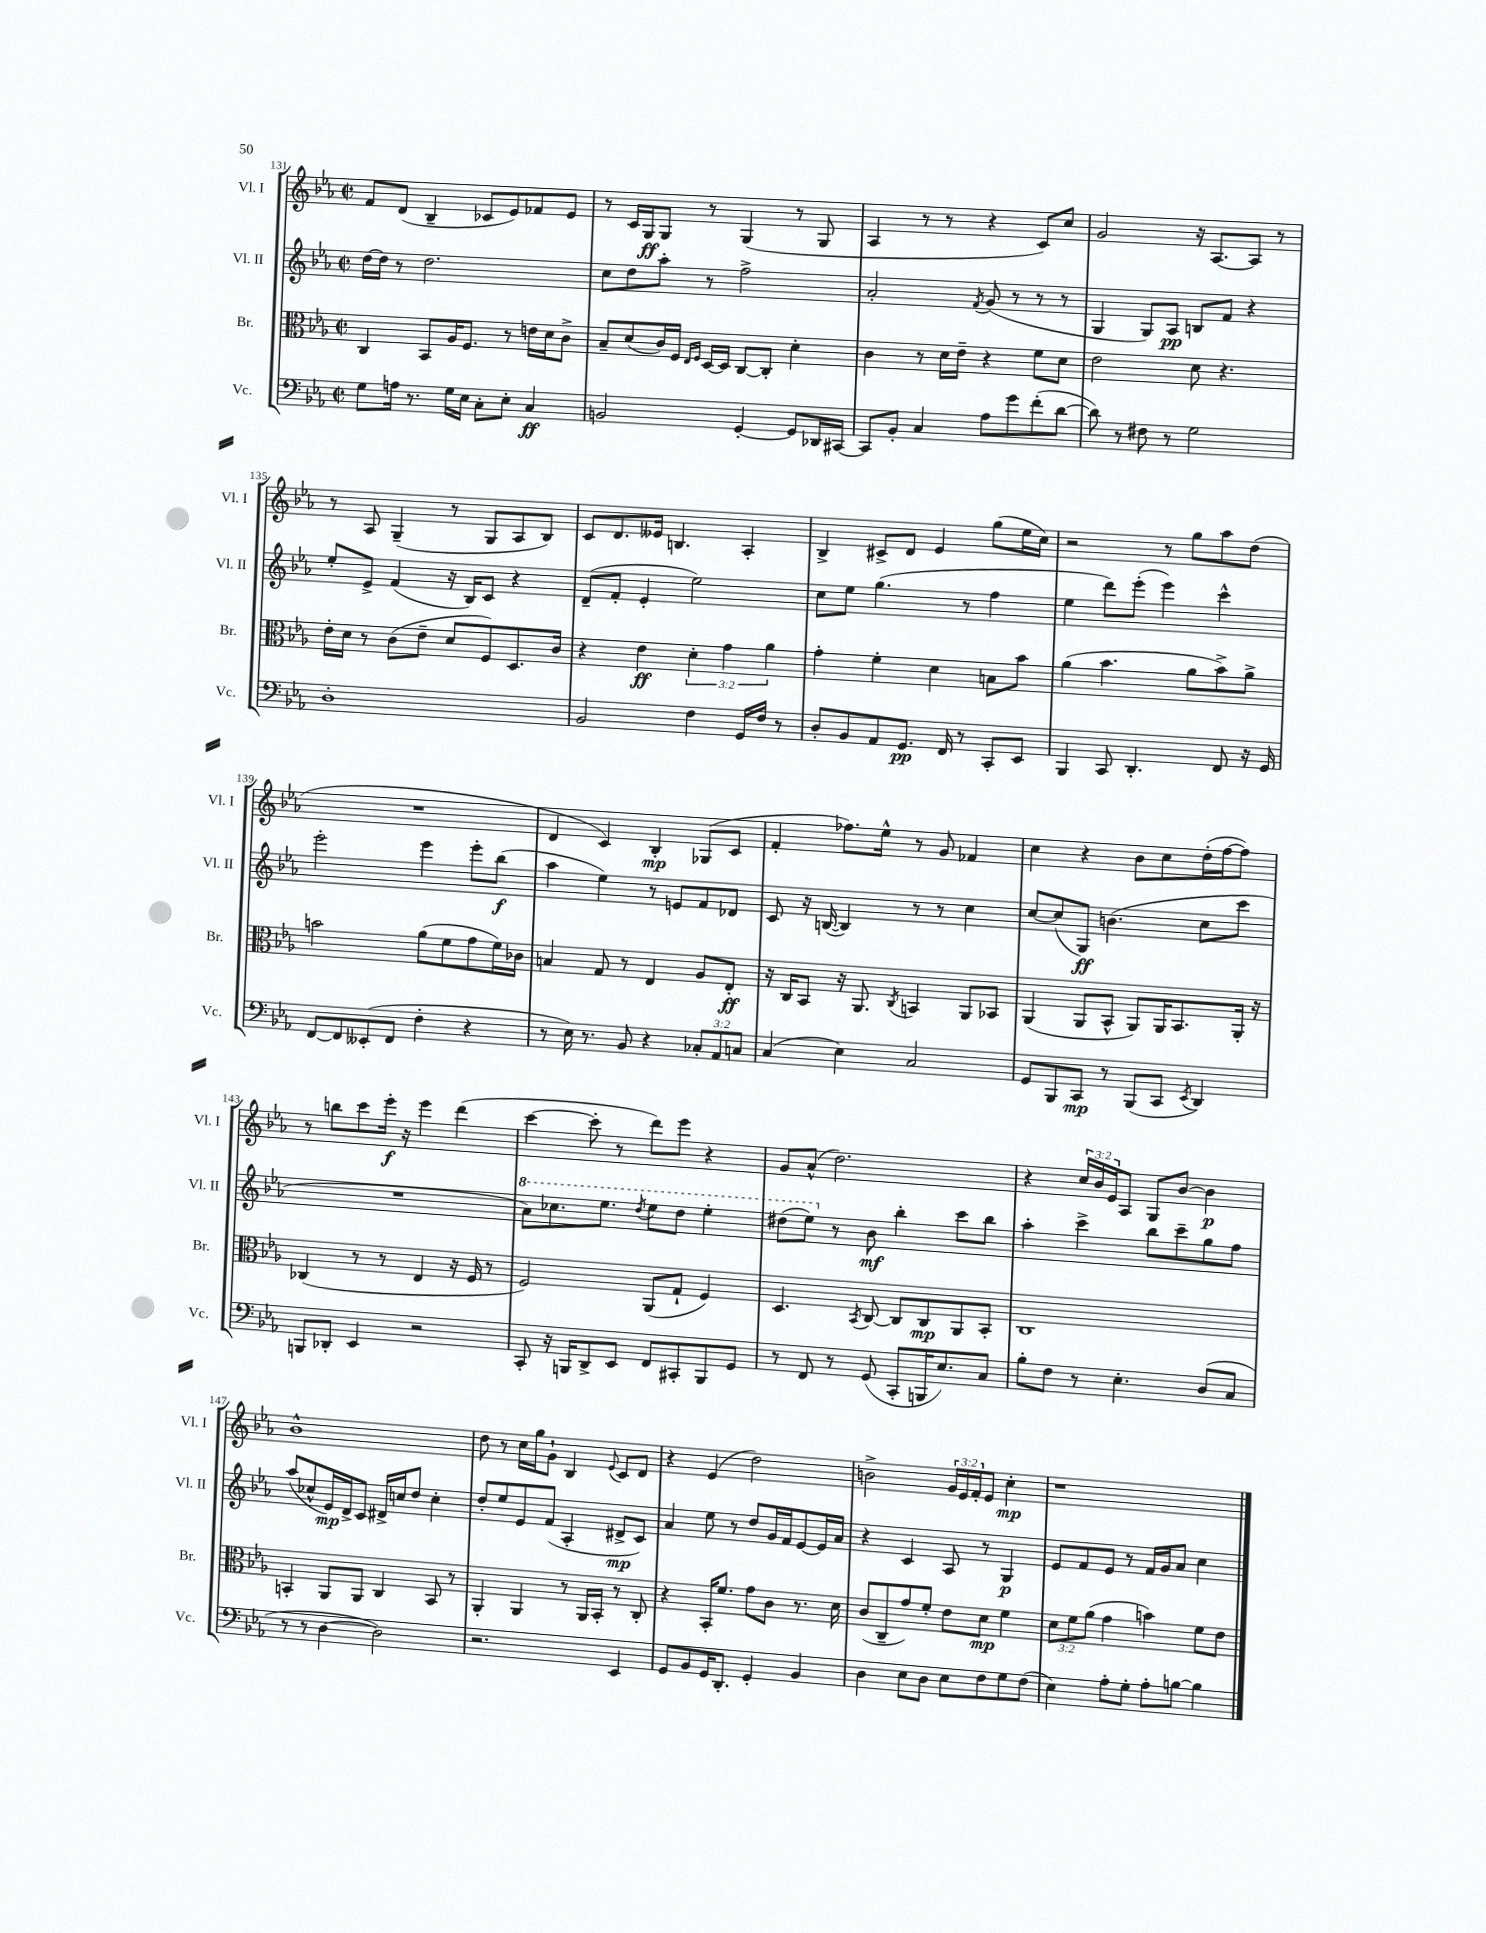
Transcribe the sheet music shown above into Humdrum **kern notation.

**kern	**kern	**kern	**kern
*staff4	*staff3	*staff2	*staff1
*clefF4	*clefC3	*clefG2	*clefG2
*k[b-e-a-]	*k[b-e-a-]	*k[b-e-a-]	*k[b-e-a-]
*M2/2	*M2/2	*M2/2	*M2/2
*met(c|)	*met(c|)	*met(c|)	*met(c|)
8G	4C	[16dd	8f
.	.	16dd]	.
16A	.	8r	(8d
8.r	.	.	.
.	8BB-	2.dd	4B-~
16G	16A-	.	.
16E-	8.F	.	.
8C'	.	.	8c-
8E-'	8r	.	8e-)
4C	16e	.	8f-
.	16d	.	.
.	8c^	.	8e-
=	=	=	=
2BB	8B-~	8cc	8r
.	(8d	8dd	16c
.	.	.	16G
.	16c)	8aa-'	8G
.	16F	.	.
.	16qqE-	.	.
.	16qqF	.	.
.	[16D	8r	8r
.	16D]	.	.
[4GG'	[8C	2ff^	(4G
.	8C']	.	.
8GG]	4d'	.	8r
16DD-	.	.	8G
[16CC#	.	.	.
=	=	=	=
8CC#]	4c	2a-'	4A-
8BB-'	.	.	.
4C	8r	.	8r
.	16d	.	8r
.	16e-~	.	.
.	.	8qf	.
8A-	4r	(8g	4r
8g	.	8r	.
(8f'	8f	8r	8c)
[8d	8d	8r	8cc
=	=	=	=
8d])	2e-	4G	2g
8r	.	.	.
8F#	.	8G)	.
8r	.	8A-	.
2G	8d	8B	16r
.	.	.	[8.A-
.	4.r	8f	.
.	.	4r	8A-]
.	.	.	8r
=	=	=	=
1D'	16e-'	8ee-'	8r
.	16d	.	.
.	8r	8e-^	8A-
.	(8c	(4f	(4G~
.	8e-~	.	.
.	8d	16r	8r
.	.	16B-)	.
.	8F)	8c	8G
.	8.D	4r	8A-
.	.	.	8B-)
.	16c	.	.
=	=	=	=
2BB-	4r	(8d~	8c
.	.	8f'	8.d
.	4e-	4e-'	.
.	.	.	16e--
.	.	.	4.B
4F	6d'	2ee-)	.
.	6g	.	.
16GG	.	.	4A-'
16F	.	.	.
.	6a-	.	.
8r	.	.	.
=	=	=	=
8D'	4g'	8cc	4B-^
8BB-	.	8ee-	.
8AA-	4f'	(4.gg	8c#^
8.GG	.	.	8d
.	4d	.	4e-
16FF	.	.	.
8r	.	8r	.
8CC'	8B	4ff	(8gg
8EE-	8b-	.	16ee-
.	.	.	16cc)
=	=	=	=
4BBB-	(4a-	4ee-	2r
8CC	4.b-	8ddd)	.
4.DD'	.	(8eee-'	.
.	.	4eee-)	8r
.	8a-	.	8gg
8FF	8b-^)	4ccc^^	8aa-
16r	8a-^	.	(8dd
16GG	.	.	.
=	=	=	=
[8FF	2b	2eee-'	1r
8FF]	.	.	.
(8EE--'	.	.	.
8FF	.	.	.
4F'	(8a-	4eee-	.
.	8f	.	.
4r	8g	8eee-'	.
.	16f)	(8bb-	.
.	16c-	.	.
=	=	=	=
8r	4B	4aa-	4d
16E-)	.	.	.
8.r	.	.	.
.	8G	4ee-)	4c)
8BB-	8r	.	.
4r	4E-	8r	4B-'
.	.	8e	.
12C-'	8A-	8f	(8G-
12AA-	.	.	.
.	8E-'	8d-	8c
12C	.	.	.
=	=	=	=
(4C	16r	8c	4f'
.	16C	.	.
.	8BB-	16r	.
.	.	([16B	.
4E-)	16r	4B])	8.ff-)
.	8.AA-	.	.
.	.	.	16ee-^^
.	8qC	.	.
2C	4BB	8r	8r
.	.	8r	8g
.	8AA-	4cc	4f-
.	8BB-	.	.
=	=	=	=
8GG	(4AA-	[8cc	4cc
8BBB-	.	(8cc]	.
8CC	8AA-	8G)	4r
8r	8BB-^^	(4.b	.
(8BBB-	8AA-)	.	8b-
8CC	16AA-	.	8cc
.	8.BB-	.	.
8qEE-	.	.	.
4DD)	.	8cc	(16dd'
.	.	.	[16ff
.	16AA-'	8ccc	8ff])
.	16r	.	.
=	=	=	=
8BBB	(4C-	1r	8r
8DD-'	.	.	8bb
4EE-	8r	.	8ccc
.	8r	.	16eee-'
.	.	.	16r
2r	4E-	.	4eee-
.	16r	.	(4ddd
.	16F	.	.
.	8r	.	.
=	=	=	=
8CC'	2F)	8aa-)	[4ccc
16r	.	8.ccc-	.
16BBB	.	.	.
8DD^	.	.	8ccc']
.	.	8.eee-	.
8EE-	.	.	8r
.	.	8qddd	.
8FF	(8AA-	8eee-	8ddd)
8CC#'	8G`	8ddd	8eee-
8BBB	4F)	4eee-'	4r
8GG	.	.	.
=	=	=	=
8r	4.D	(8ddd#	8g
8FF	.	8eee-)	(8a-^^
8r	.	8r	2.dd)
.	8qBB-	.	.
(8GG	[8C	8b-	.
8CC'	8C]	4bb-'	.
16BBB	8C	.	.
8.E-)	.	.	.
.	8AA-	8ccc	.
8C	8BB-'	8bb-	.
=	=	=	=
8B-'	1C	4aa-'	4r
8F	.	.	.
8r	.	4ccc^	24cc
.	.	.	24b-
.	.	.	24e-
4.E-'	.	.	8A-
.	.	8bb-	8G
.	.	8ccc~	[8b-
(8D	.	8gg	4b-]
8C	.	8ff	.
=	=	=	=
8r	4BB'	(8aa-	1b-^^
8r	.	8cc-^^	.
[4D	8AA-	16e-)	.
.	.	16d^	.
.	8AA-	8c	.
2D])	4C	16d#^	.
.	.	16cc	.
.	.	8dd	.
.	8BB	4cc'	.
.	8r	.	.
=	=	=	=
2.r	4AA-'	8dd'	8dd
.	.	8ee-	8r
.	4AA-	8e-	16cc
.	.	.	16gg
.	.	(8f	8g`
.	8r	4A-'	4B-
.	16AA-	.	.
.	16BB-'	.	.
.	.	.	8qqe-
4EE-	8r	8d#^	8c
.	8C'	8c)	8d
=	=	=	=
8GG	4r	4a-	4r
8BB-	.	.	.
16GG	16BB-'	8ee-	(4e-
8.DD'	8.f	.	.
.	.	8r	.
4GG'	8g	8dd	2dd)
.	8c	16g	.
.	.	16f	.
4BB-	8.r	[8e-	.
.	.	16e-]	.
.	16d	16a-	.
=	=	=	=
4D	(8c	4r	2b^
.	8C~	.	.
8E-	8g)	4c	.
8D	8f'	.	.
8E-	8e-	8A-	24g
.	.	.	24e-
.	.	.	24f'
8F	8d	8r	8e-
8G	4f	4G	4cc'
(8F	.	.	.
=	=	=	=
4E-)	12d	8e-	1r
.	12f	.	.
.	.	8f	.
.	(12a-	.	.
8A-'	4g	8e-	.
8G'	.	8r	.
8A-'	4b)	16f	.
.	.	16g	.
[8B	.	8a-	.
4B]	8f	4cc	.
.	8e-	.	.
==	==	==	==
*-	*-	*-	*-
